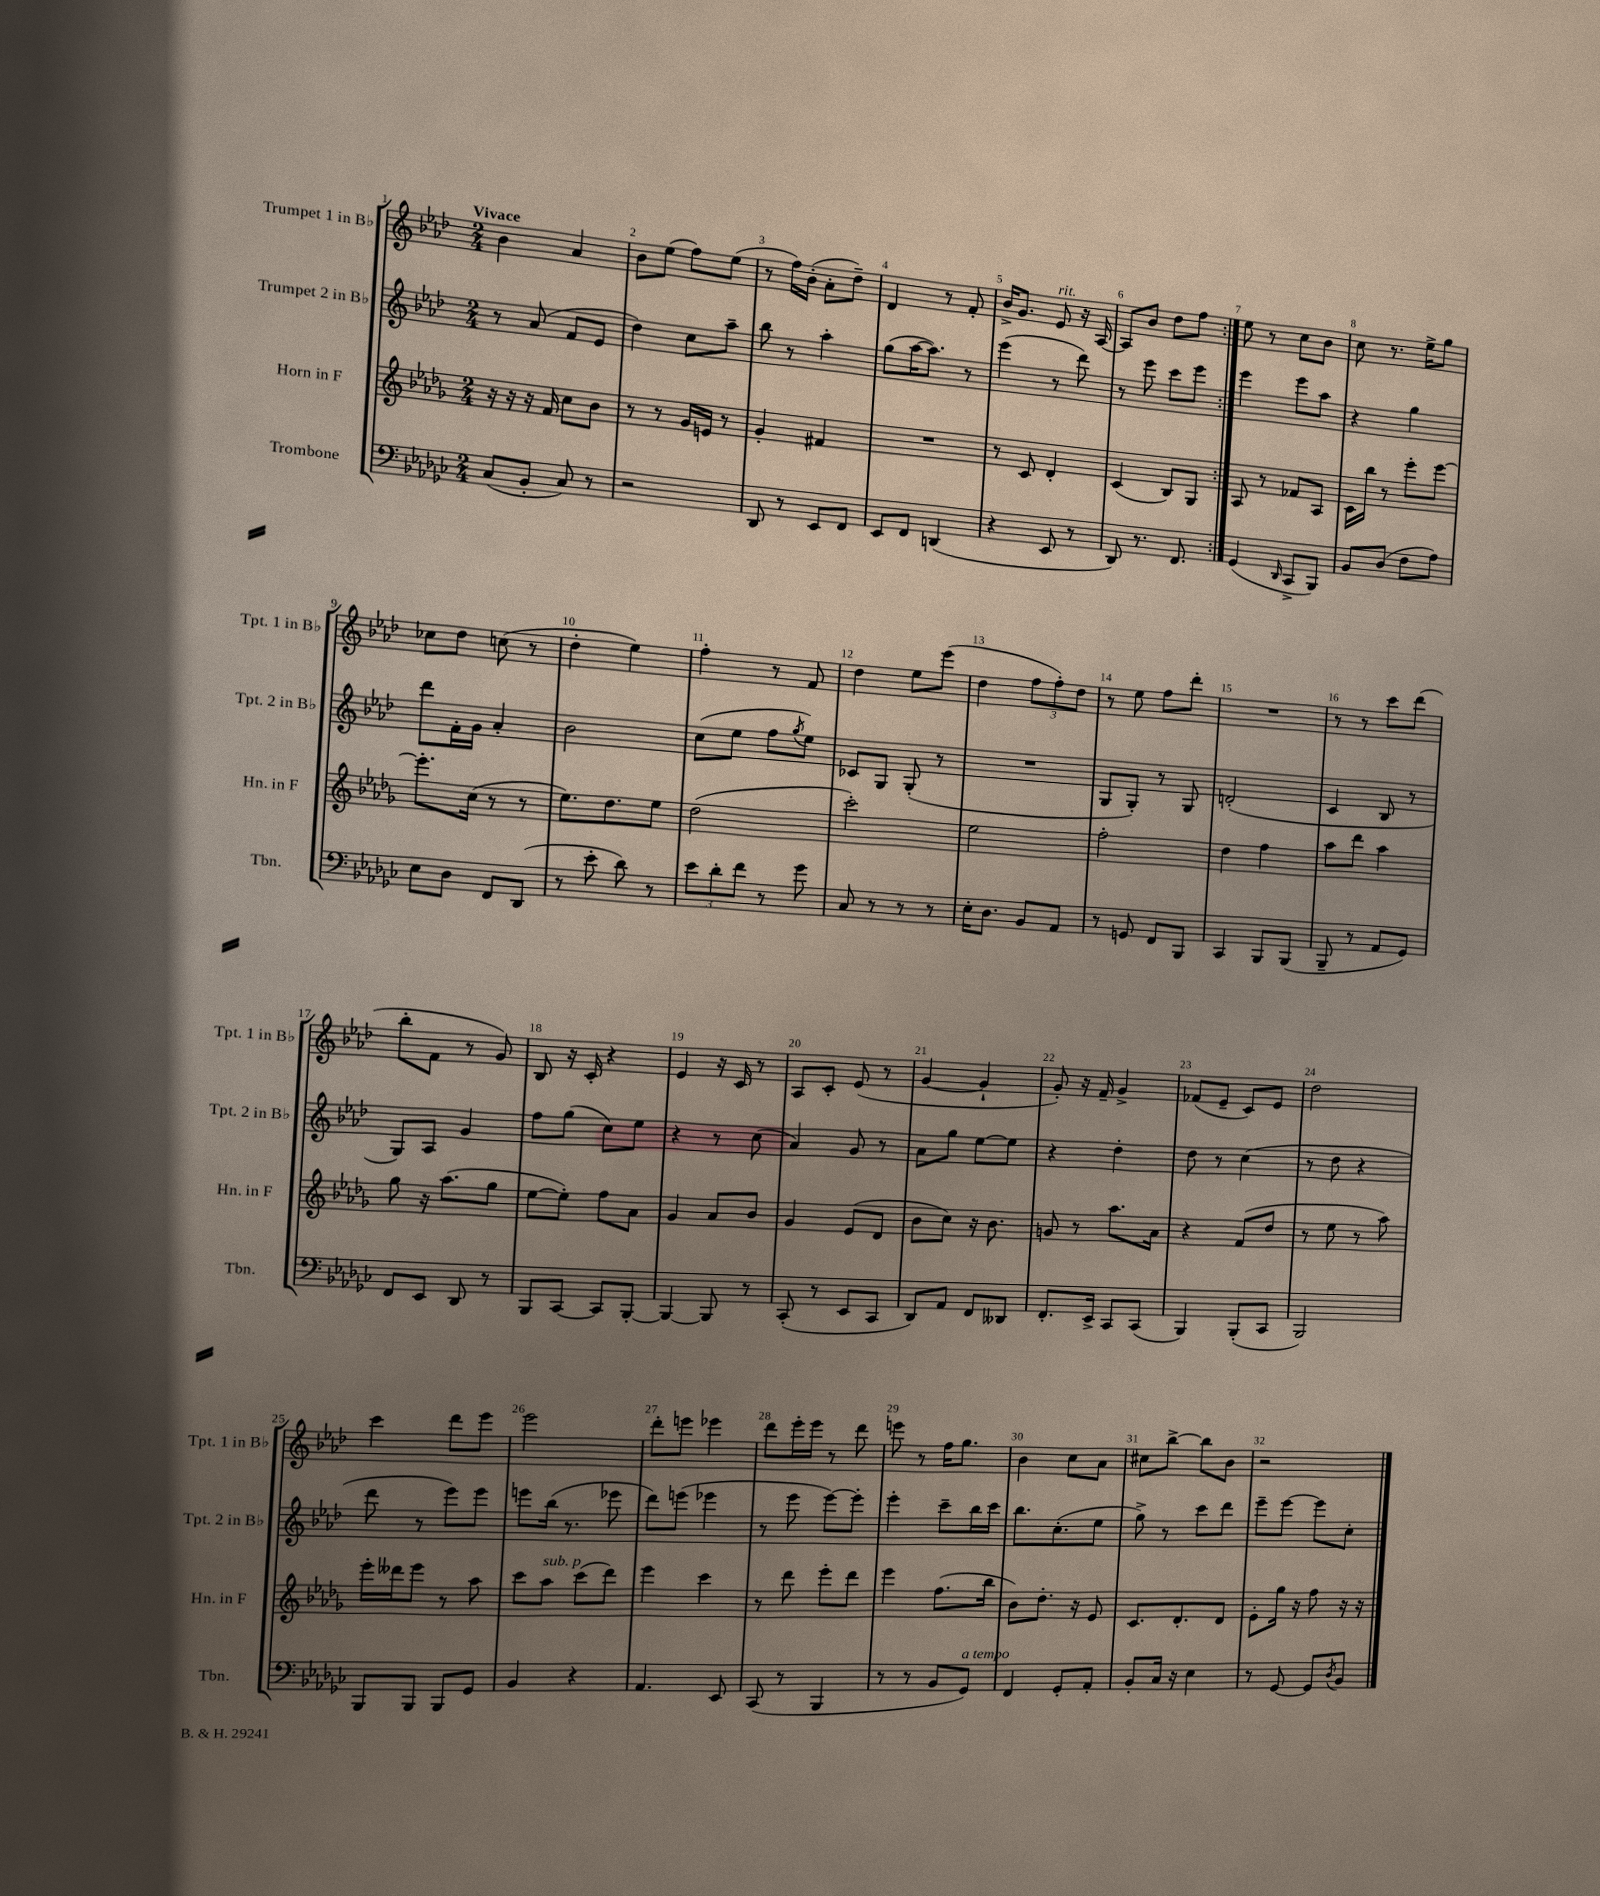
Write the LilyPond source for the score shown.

<<
\new StaffGroup <<
\new Staff = "s0" \with { instrumentName = "Trumpet 1 in Bb" shortInstrumentName = "Tpt. 1 in Bb" } {
    \clef treble \key aes \major \numericTimeSignature \time 2/4 \tempo "Vivace"
    \repeat volta 2 { bes'4 aes'4 |
    bes'8 ees''8( f''8) ees''8( |
    r8 f''16) bes'16-.( aes'8-. des''8--) |
    des'4 r8 f'8-. |
    bes'16-> g'8. ees'8^\markup { \italic "rit." } r16 aes16~ |
    aes8 bes'8 des''8 f''8 | }
    ees''8 r8 c''8 bes'8 |
    c''8 r8. ees''16-> g''8 |
    ces''8 des''8 c''8( r8 |
    des''4-. ees''4) |
    f''4-. r8 f'8 |
    des''4 ees''8 ees'''8( |
    des''4 \tuplet 3/2 { f''8 f''8-.) des''8 } |
    r8 ees''8 f''8 des'''8-. |
    R2 |
    r8 r8 c'''8 des'''8( |
    bes''8-. f'8 r8 g'8) |
    bes8 r16 c'16-. r4 |
    ees'4 r16 c'16 r8 |
    aes8 c'8-. ees'8( r8 |
    g'4~ g'4-! |
    g'8-.) r16 f'16-- g'4-> |
    fes'8( ees'8-- c'8) ees'8 |
    des''2 |
    c'''4 des'''8 ees'''8 |
    ees'''2 |
    des'''8-. e'''8 ees'''4 |
    des'''8 ees'''16-. ees'''16 r8 des'''8 |
    e'''8 r8 f''16 g''8. |
    bes'4 c''8 aes'8 |
    cis''8 bes''8~-> bes''8 bes'8 |
    r2 \bar "|." |
}
\new Staff = "s1" \with { instrumentName = "Trumpet 2 in Bb" shortInstrumentName = "Tpt. 2 in Bb" } {
    \clef treble \key aes \major \numericTimeSignature \time 2/4
    \repeat volta 2 { r8 aes'8( f'8 ees'8 |
    des''4) c''8 aes''8-- |
    bes''8 r8 aes''4-. |
    g''8( aes''16~ aes''8.) r8 |
    ees'''4( r8 des'''8) |
    r8 ees'''8 c'''8 ees'''8 | }
    ees'''4 ees'''8 aes''8 |
    r4 g''4 |
    des'''8 f'16-. g'16 aes'4-. |
    bes'2 |
    c''8( ees''8 f''8 \acciaccatura { g''8 } ees''8) |
    ces'8 g8 g8-.( r8 |
    R2 |
    g8 g8-.) r8 g8 |
    d'2-.( |
    c'4 bes8 r8 |
    g8) aes8 g'4 |
    f''8 g''8( c''8) ees''8 |
    r4 r8 c''8( |
    aes'4) g'8 r8 |
    aes'8 g''8 ees''8~ ees''8 |
    r4 des''4-. |
    des''8 r8 c''4( |
    r8 des''8 r4 |
    des'''8 r8 ees'''8) ees'''8 |
    e'''8 bes''16( r8. ees'''8 |
    des'''8) e'''8( ees'''4 |
    r8 ees'''8 ees'''8~) ees'''8-. |
    ees'''4-. c'''8-- bes''16 c'''16 |
    bes''8. c''8.-.( ees''8 |
    g''8->) r8 c'''8 des'''8 |
    ees'''8-- ees'''8~ ees'''8 c''8-. \bar "|." |
}
\new Staff = "s2" \with { instrumentName = "Horn in F" shortInstrumentName = "Hn. in F" } {
    \clef treble \key des \major \numericTimeSignature \time 2/4
    \repeat volta 2 { r16 r16 r16 f'16 c''8 bes'8 |
    r8 r8 ges'16 e'16 r8 |
    ges'4-. fis'4 |
    R2 |
    r8 c'8 des'4-. |
    c'4( bes8) ges8 | }
    aes8 r8 fes'8 aes8 |
    c'16 bes''16 r8 ees'''8-. ees'''8~ |
    ees'''8.-. c''16( r8 r8 |
    ees''8.) des''8. ees''8 |
    des''2( |
    c'''2-.) |
    ees''2 |
    f''2-. |
    des''4 f''4 |
    aes''8 des'''8 aes''4 |
    ges''8 r16 aes''8.( ges''8 |
    ees''8~ ees''8-.) f''8 aes'8 |
    ges'4 aes'8 bes'8 |
    ges'4 ees'8( des'8 |
    bes'8 c''8) r16 bes'8. |
    g'8 r8 aes''8. aes'16 |
    r4 f'8( des''8 |
    r8 ees''8 r8 aes''8) |
    ees'''16-. deses'''16 ees'''8 r8 aes''8 |
    c'''8 aes''8^\markup { \italic "sub. p" } c'''8( des'''8) |
    ees'''4 c'''4 |
    r8 des'''8 ees'''8-. des'''8 |
    ees'''4 f''8.( bes''16 |
    bes'8) des''8.-. r16 ees'8 |
    c'8. des'8.-. des'8 |
    ees'8-. ges''16 r16 f''8 r16 r16 \bar "|." |
}
\new Staff = "s3" \with { instrumentName = "Trombone" shortInstrumentName = "Tbn." } {
    \clef bass \key ges \major \numericTimeSignature \time 2/4
    \repeat volta 2 { ces8( bes,8-. ces8) r8 |
    r2 |
    des,8 r8 ees,8 f,8 |
    ees,8 f,8 d,4( |
    r4 ees,8 r8 |
    des,8) r8. f,8. | }
    ges,4( \grace { des,16 } ces,8-> bes,,8) |
    bes,8 des8( f8 aes8) |
    ees8 des8 f,8 des,8( |
    r8 ees'8-. des'8) r8 |
    \tuplet 3/2 { ees'8 des'8-. f'8 } r8 ges'8 |
    ces8 r8 r8 r8 |
    ees16-. des8. bes,8 aes,8 |
    r8 g,8 f,8 bes,,8 |
    ces,4 bes,,8 bes,,8( |
    bes,,8-- r8 aes,8 ges,8) |
    f,8 ees,8 des,8 r8 |
    bes,,8 ces,8~ ces,8 bes,,8~-. |
    bes,,4~ bes,,8 r8 |
    ces,8-.( r8 ees,8 ces,8 |
    des,8) aes,8 f,8 deses,8 |
    f,8.-. ees,16-> ces,8 ces,8( |
    bes,,4) bes,,8-.( ces,8 |
    bes,,2) |
    bes,,8 bes,,8 bes,,8 ges,8 |
    bes,4 r4 |
    aes,4. ees,8 |
    ces,8( r8 bes,,4 |
    r8 r8 bes,8 ges,8^\markup { \italic "a tempo" }) |
    f,4 ges,8-. aes,8-. |
    bes,8-. ces16 r16 ees4 |
    r8 ges,8~ ges,8 \acciaccatura { des8 } bes,8 \bar "|." |
}
>>
>>
\layout { \context { \Score \override BarNumber.break-visibility = ##(#f #t #t) barNumberVisibility = #all-bar-numbers-visible } }
